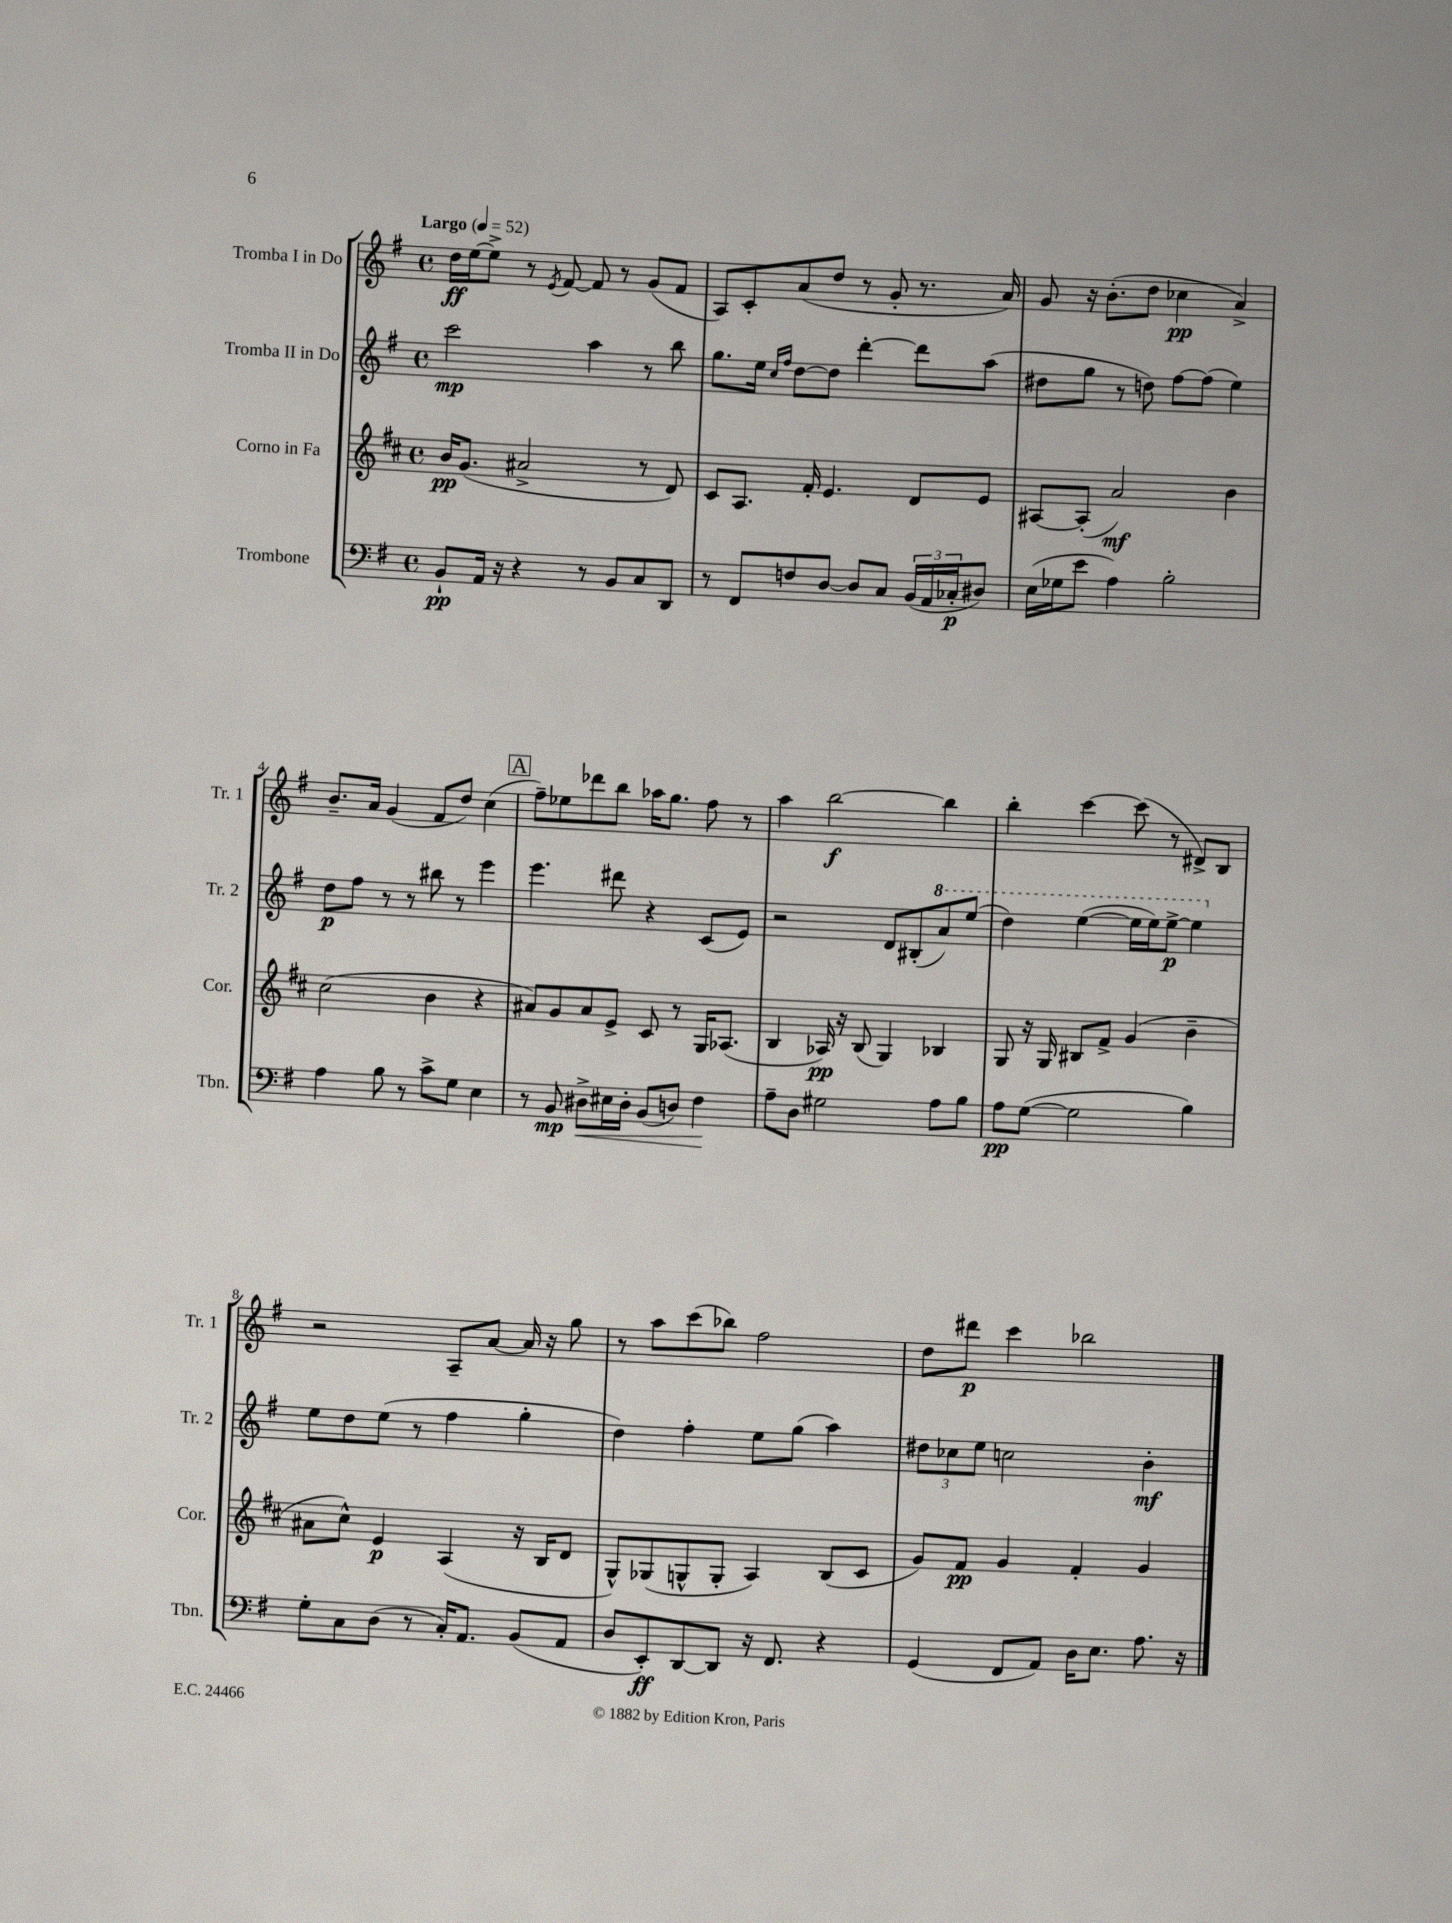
<<
\new StaffGroup <<
\new Staff = "s0" \with { instrumentName = "Tromba I in Do" shortInstrumentName = "Tr. 1" } {
    \clef treble \key g \major \defaultTimeSignature \time 4/4 \tempo "Largo" 4 = 52
    d''16\ff e''16~ e''8-> r8 \acciaccatura { e'8 } fis'8~ fis'8 r8 g'8( fis'8 |
    a8) c'8-. a'8( d''8 r8 g'8-. r8. a'16) |
    g'8 r16 b'8.-.( d''8 ces''4\pp a'4->) |
    b'8.-- a'16 g'4( fis'8 d''8) c''4( |
    \mark \markup { \box "A" } fis''8--) ees''8 des'''8 b''8 aes''16 g''8. fis''8 r8 |
    a''4 b''2~\f b''4 |
    b''4-. c'''4~ c'''8( r8 dis'8->) b8 |
    r2 a8-- a'8~ a'16 r16 g''8 |
    r8 a''8 c'''8( bes''8) fis''2 |
    d''8 dis'''8\p c'''4 bes''2 \bar "|." |
}
\new Staff = "s1" \with { instrumentName = "Tromba II in Do" shortInstrumentName = "Tr. 2" } {
    \clef treble \key g \major \defaultTimeSignature \time 4/4
    c'''2\mp a''4 r8 b''8 |
    g''8. e''16 \grace { c''16 fis''16 } d''8~ d''8 d'''4~-. d'''8 a''8( |
    dis''8 g''8 r8 d''8) fis''8~ fis''8( e''4) |
    d''8\p fis''8 r8 r8 bis''8 r8 e'''4 |
    \mark \markup { \box "A" } e'''4. dis'''8 r4 c'8( e'8) |
    r2 d'8 bis8-.( \ottava #1 a''8) e'''8( |
    d'''4) e'''4~( e'''16 e'''16) e'''8~->\p e'''4 \ottava #0 |
    e''8 d''8 e''8( r8 fis''4 g''4-. |
    d''4) fis''4-. e''8 g''8( a''4) |
    \tuplet 3/2 { dis''8 ces''8 e''8 } c''2 b'4-.\mf \bar "|." |
}
\new Staff = "s2" \with { instrumentName = "Corno in Fa" shortInstrumentName = "Cor." } {
    \clef treble \key d \major \defaultTimeSignature \time 4/4
    b'16\pp g'8.( ais'2-> r8 d'8) |
    cis'8 a8. fis'16-. e'4. d'8 e'8 |
    ais8~ ais8-.( a'2\mf) b'4 |
    cis''2( b'4 r4 |
    \mark \markup { \box "A" } ais'8) g'8 ais'8 e'8-> cis'8 r8 g16 aes8.( |
    b4 aes16\pp) r16 b8( g4) bes4 |
    g8 r16 g16 bis8 fis'8-> g'4( b'4-- |
    ais'8 cis''8-^) e'4\p a4( r16 b16 d'8 |
    g8-^) ges8( g8-^ g8-. a4) b8( cis'8 |
    g'8) fis'8\pp g'4 fis'4-. g'4 \bar "|." |
}
\new Staff = "s3" \with { instrumentName = "Trombone" shortInstrumentName = "Tbn." } {
    \clef bass \key g \major \defaultTimeSignature \time 4/4
    b,8-!\pp a,16 r16 r4 r8 b,8 c8 d,8 |
    r8 fis,8 f8 d8~ d8 c8 \tuplet 3/2 { b,16( a,16 ces16-.\p } dis8) |
    e16( ges16 e'8 a4) b2-. |
    a4 b8 r8 c'8-> g8 e4 |
    \mark \markup { \box "A" } r8 b,8\mp dis8->\< eis16 dis16-. b,8( d8) fis4\! |
    a8-- d8 gis2 a8 b8 |
    a8\pp g8~( g2 b4) |
    g8-. c8 d8( r8 c16-.) a,8. b,8( a,8 |
    d8 e,8-.\ff) d,8~ d,8 r16 fis,8. r4 |
    g,4( fis,8 a,8) d16 e8. a8. r16 \bar "|." |
}
>>
>>
